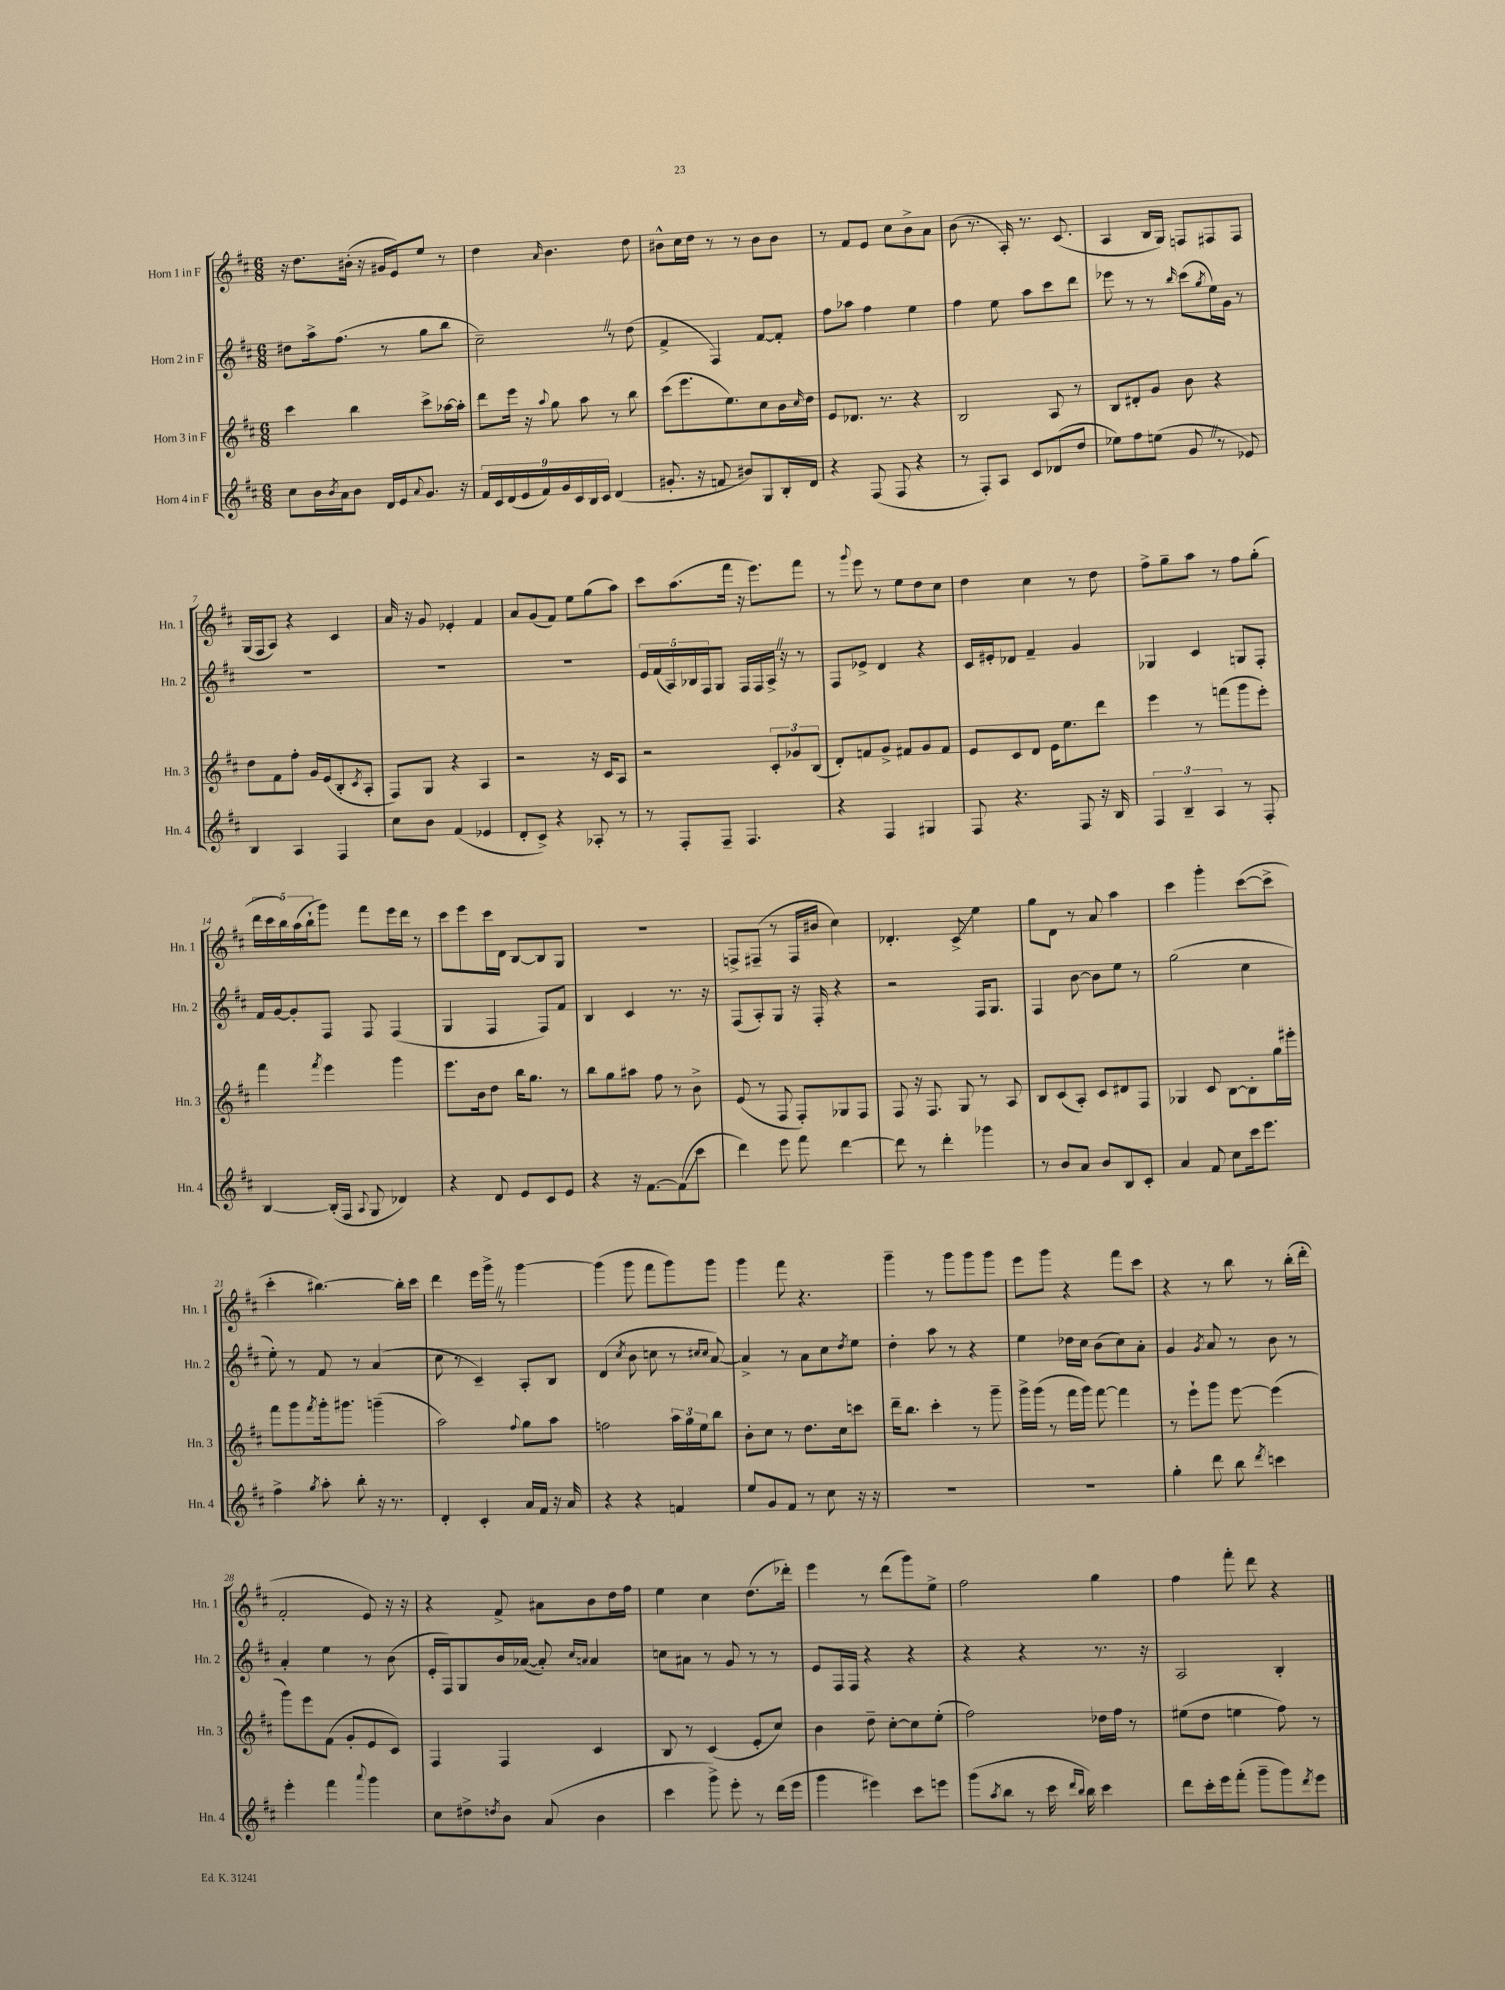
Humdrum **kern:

**kern	**kern	**kern	**kern
*staff4	*staff3	*staff2	*staff1
*clefG2	*clefG2	*clefG2	*clefG2
*k[f#c#]	*k[f#c#]	*k[f#c#]	*k[f#c#]
*M6/8	*M6/8	*M6/8	*M6/8
8cc#	4ccc#	8dd#	16r
.	.	.	8.dd
16b	.	16aa^	.
8qb	.	.	.
16a	.	(8.ff#	.
8b	4bb	.	(16b#'
.	.	.	16r
16d	.	8r	16g#
16e	.	.	16e)
8qqa	.	.	.
8.g	8ccc#^	8gg	8ee
.	[16aa-	8bb	8r
16r	16aa-']	.	.
=	=	=	=
18f#	8ddd	2cc#~)	4dd
18c#	.	.	.
(18d	.	.	.
.	16eee	.	.
18e	.	.	.
.	16r	.	.
18f#)	.	.	.
.	8qqaa	.	16qqa
.	8gg	.	4.b
18g	.	.	.
18c#	.	.	.
.	8aa	.	.
18B	.	.	.
18c#	.	.	.
(4d	8r	8r	.
.	8bb	(8dd	8dd
=	=	=	=
8.g#'	(8ccc#	4f#^	8b#^^
.	8.eee	.	16cc#
16r	.	.	16dd
8f	.	4F#)	8r
.	8.ee)	.	.
8b#)	.	.	8r
8G	8cc#	[8f#	8b#
16B'	16b	8f#']	8b#
.	16qqcc#	.	.
16d	16dd	.	.
=	=	=	=
4r	8e	8ff#	8r
.	8.d-	8aa-	8f#
(8F#	.	4ff#	8e
.	8.r	.	.
8F#	.	.	8cc#
4r	4r	4ee	8b^
.	.	.	8a
=	=	=	=
8r	2B	4ff#	(8b
8F#')	.	.	8.r
8A	.	8ee	.
.	.	.	16A')
8c#	.	8aa	8.r
(8d-	8A	8ccc#	.
.	.	.	(8.c#
8dd	8r	8ddd	.
=	=	=	=
8ee-)	8B	8eee-	4A
8ff#	8d#'	8r	.
(8ee	8g	8r	16B
.	.	.	16G)
.	.	16qqbb	.
8g	8b	(8ccc#	8F
.	.	8qgg	.
8r	4r	16ee)	8F#
.	.	16g	.
8e-)	.	8r	8F#
=	=	=	=
4B	8dd	2.r	(16G
.	.	.	16F#
.	8f#	.	8A)
4A	8ff#'	.	4r
.	16g	.	.
.	(16e	.	.
4F#	8B'	.	4c#
.	8qc#	.	.
.	8A'	.	.
=	=	=	=
8cc#	8F#)	2.r	16a
.	.	.	16r
8b	8G	.	8g
(4f#	4r	.	4e-'
4e-	4A	.	4f#
=	=	=	=
8d'	2r	2.r	8a
8c#^)	.	.	(8g
4r	.	.	8f#)
.	.	.	8ee
8A-'	16r	.	(8gg
.	16c#	.	.
8r	8A	.	8aa)
=	=	=	=
8r	2r	20e	8ccc#
.	.	(20f#	.
.	.	20A)	.
8F#'	.	.	(8.aa
.	.	20B-	.
.	.	20F#	.
8F#~	.	8G	.
.	.	.	16fff#
4.F#	.	16F#	16r
.	.	16F#	8.eee)
.	12c#'	16A^	.
.	.	16r	.
.	12g-	.	.
.	.	8r	8fff#
.	(12B	.	.
=	=	=	=
4r	8d')	8F#	8r
.	.	.	8qqggg
.	8f	8e-^	8eee
4F#	8g^	4d	8r
.	8f#	.	8ee
4G#	8g	4r	8dd
.	8f#	.	8cc#
=	=	=	=
8F#	8e	16c#	4dd
.	.	16e#'	.
4.r	8c#	8d-	.
.	8d	4f#~	4cc#
.	16e	.	.
.	8.ee	.	.
8F#	.	4g	8r
16r	8ddd	.	8dd
16B	.	.	.
=	=	=	=
6F#	4eee	4G-	8ff#^
.	.	.	8gg~
6B~	.	.	.
.	8r	4c#	8aa
6A	.	.	.
.	(8fff	.	8r
8r	8ggg	8G	8ff#
8F#'	8eee')	8F#'	(8gg'
=	=	=	=
[4B	4fff#	16f#	20ddd
.	.	.	20ccc#
.	.	[16g	.
.	.	.	20bb)
.	.	8g']	.
.	.	.	(20aa
.	.	.	20bb`
.	8qfff#	.	.
(16B']	4eee	8F#	8ggg)
16F#	.	.	.
8qqA	.	.	.
8G	.	8F#	8fff#
4d-)	4ggg	(4F#	16eee
.	.	.	16ddd
.	.	.	8r
=	=	=	=
4r	8.eee	4G	8ccc#
.	.	.	8eee
.	16b	.	.
8d	8dd	4F#	16ccc#
.	.	.	16d
8e	16bb	.	[8B
.	8.gg	.	.
8c#	.	8F#)	8B]
8e	8r	8f#	8G
=	=	=	=
4r	8bb	4B	2.r
.	8gg	.	.
16r	8aa#	4c#	.
[8.f#	.	.	.
.	8ff#	.	.
(8f#]	8r	8.r	.
8ccc#	8b^	.	.
.	.	16r	.
=	=	=	=
4ddd)	(8e	(8F#	8F^
.	8r	8A')	(8F#~
8eee	8F#	8G	8r
8fff#	8F#')	16r	16F#
.	.	16F#'	16b#
[4ddd	8G-	4r	4cc#)
.	8F#	.	.
=	=	=	=
8ddd]	8F#	2r	4.d-'
8r	16r	.	.
.	8.F#	.	.
4ddd'	.	.	.
.	8G	.	8c#^
4ggg-	8r	16F#	4ee
.	.	8.G	.
.	8A	.	.
=	=	=	=
8r	8B	4F#	8gg
8b	(8c#	.	8d
8a	8A')	[8b	8r
8b	8c#	8b]	8a
8B	8d#	8ee	4aa
8c#'	8F#	8r	.
=	=	=	=
4a	4G-	(2gg	4ccc#
8f#	8c#	.	4ggg'
8cc#	[8B	.	.
16ccc#	8B']	4cc#	([8ccc#
8.eee	.	.	.
.	16gg	.	8ccc#^]
.	16eee#'	.	.
=	=	=	=
4ff#^	8fff#	8ee')	4ccc#'
.	8ggg	8r	.
8qgg	8qfff#	.	.
8aa'	16ggg'	8f#	[4.bb#)
.	8.ggg#	.	.
8bb'	.	8r	.
16r	(4ggg~	(4a	.
8.r	.	.	.
.	.	.	16bb#']
.	.	.	16ccc#
=	=	=	=
4d'	2aa)	8cc#	4ddd
.	.	8r	.
4c#'	.	4c#~)	16eee
.	.	.	16ggg^
.	.	.	8r
.	8qqff#	.	.
16a	8gg	8A'	[4ggg
16f#	.	.	.
16r	8aa	8B	.
16a	.	.	.
=	=	=	=
4r	2ff	(4d	(4ggg]
.	.	8qcc#	.
4r	.	8b	8ggg
.	.	8cc	8fff#
4f	24aa	8r	8ggg)
.	24gg	.	.
.	24ee	.	.
.	.	16qqcc#	.
.	.	16qqcc#	.
.	8bb	[8a)	8ggg
=	=	=	=
8ee	8b'	4a^]	4ggg
8g	8cc#	.	.
8f#	8r	8r	8fff#
8r	8.dd	8a	4.r
8cc#	.	8cc#	.
.	16cc#	.	.
.	.	8qdd	.
16r	8ccc	8ee	.
16r	.	.	.
=	=	=	=
2.r	16ddd~	4dd'	4ggg~
.	8.bb	.	.
.	4ccc#'	8aa	8r
.	.	8r	8ggg
.	8r	4r	8ggg
.	8ggg~	.	8ggg
=	=	=	=
2.r	16ggg^	4ee	8eee
.	(16ggg	.	.
.	8r	.	8ggg
.	16fff#	16dd-	4r
.	16ggg)	16cc#	.
.	[8fff#	(8b	.
.	4fff#]	8cc#)	8fff#
.	.	8a'	8ccc#
=	=	=	=
4gg'	8r	4g	4r
.	8eee`	.	.
.	.	8qg	.
8ddd	8ggg	8a	8r
8bb	[8eee	8r	8bb
8qddd	.	.	.
4ccc	(4eee]	8b	8r
.	.	8r	(16bb'
.	.	.	16ddd'
=	=	=	=
4eee'	8ggg)	4a'	2f#'
.	8eee	.	.
4fff#	(8f#	4ee	.
.	8g'	.	.
8qqaaa	.	.	.
4ggg	8e	8r	8e)
.	8c#)	(8b	16r
.	.	.	16r
=	=	=	=
8cc#	4F#	16e'	4r
.	.	16F#)	.
8dd#^	.	8G	.
8qdd	.	.	.
8b	4F#	16b	8f#^
.	.	([16a-	.
(8a	.	8a-'])	8a#
.	.	16qqcc#	.
.	.	16qqa	.
4b	4c#	4a	8b
.	.	.	16dd
.	.	.	16ff#
=	=	=	=
4ccc#	8B	8cc	4ee
.	8r	8a#	.
8ggg^)	(4c#	8r	4cc#
8eee'	.	8g	.
8r	8e'	8r	(8.dd
(16ddd	8cc#)	8r	.
16eee	.	.	16ddd-')
=	=	=	=
4ggg	4b	8e	4eee
.	.	16F#	.
.	.	16F#	.
4eee#)	8dd~	4r	8r
.	[8cc#'	.	(8ddd
8ccc#	8cc#]	4r	8ggg)
8eee	(8ee'	.	8ee^
=	=	=	=
(8ggg	2ff#)	4r	2ff#
8qaa	.	.	.
8bb	.	.	.
8r	.	4r	.
16ccc#	.	.	.
16qqddd	.	.	.
16qqbb	.	.	.
16bb)	.	.	.
4ccc#	16dd-	8.r	4gg
.	16ff#	.	.
.	8r	.	.
.	.	16r	.
=	=	=	=
8ddd	(8ee#	2A	4ff#
16ccc#'	8dd	.	.
16eee	.	.	.
(8fff#'	4ee	.	8fff#'
8ggg~	.	.	8ddd
8ggg)	8ff#)	4B'	4r
8qddd	.	.	.
8eee	8r	.	.
==	==	==	==
*-	*-	*-	*-
